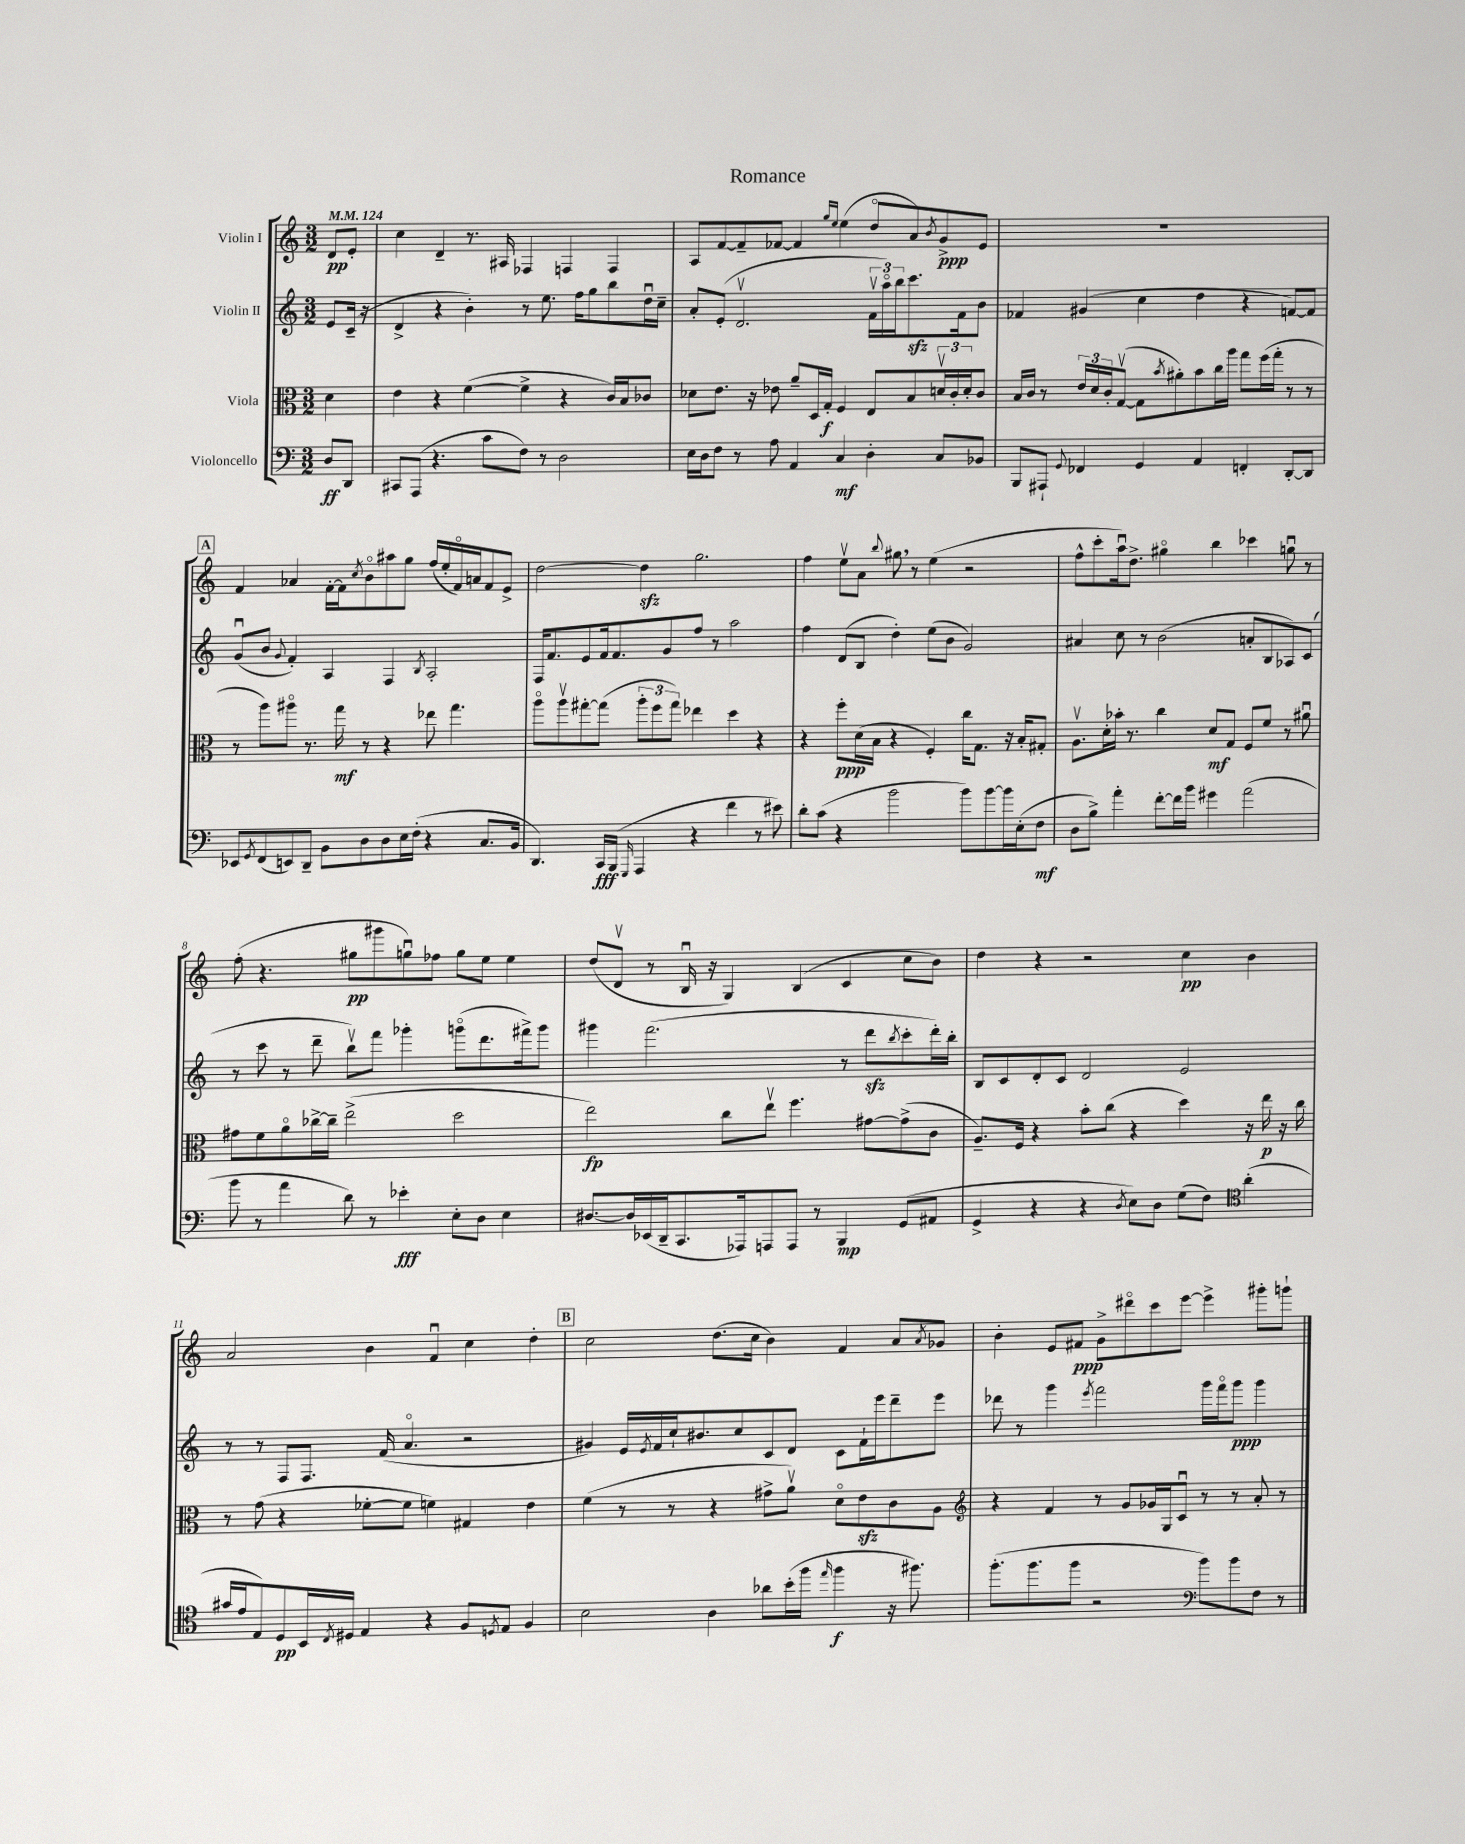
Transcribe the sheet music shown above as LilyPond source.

\header { title = "Romance" }
<<
\new StaffGroup <<
\new Staff = "s0" \with { instrumentName = "Violin I" } {
    \clef treble \key c \major \numericTimeSignature \time 3/2 \partial 4 \tempo 4 = 124
    d'8\pp e'8-. |
    c''4 d'4-- r8. ais16 fes4 f4 f4 |
    a8 f'8~ f'8-- fes'8~ fes'4 \grace { g''16 e''16 } e''4( d''8\flageolet a'8) \acciaccatura { b'8 } g'8->\ppp e'8 |
    R1. |
    \mark \markup { \box "A" } f'4 aes'4 f'16~-. f'16 \acciaccatura { c''8 } b'8\flageolet ais''8 g''8 f''16( e''16-. f'16\flageolet) a'16 f'8 e'8-> |
    d''2~ d''4\sfz g''2. |
    f''4 e''8\upbow a'8 \appoggiatura { b''8 } gis''8 \breathe r8 e''4( r2 |
    f''8-^ c'''8-. a''16\downbow) d''8.-> gis''4\flageolet b''4 ces'''4 g''8\downbow r8 |
    f''8-.( r4. gis''8\pp gis'''8 g''8\downbow) fes''8 g''8 e''8 e''4 |
    d''8( d'8\upbow r8 b16\downbow r16 g4) b4( c'4 c''8 b'8) |
    d''4 r4 r2 c''4\pp b'4 |
    a'2 b'4 f'4\downbow c''4 d''4-. |
    \mark \markup { \box "B" } c''2 d''8.( c''16 b'4) f'4 a'8 \acciaccatura { a'8 } ges'8 |
    b'4-. e'8 fis'8\ppp g'8-> dis'''8\flageolet c'''8 e'''8~ e'''4-> gis'''8-. g'''8-! \bar "|." |
}
\new Staff = "s1" \with { instrumentName = "Violin II" } {
    \clef treble \key c \major \numericTimeSignature \time 3/2 \partial 4
    e'8 c'16--( r16 |
    d'4-> r4 b'4-.) r8 e''8. f''16 g''8 b''8 d''16\downbow c''16-- |
    a'8-. e'8-.( d'2.\upbow \tuplet 3/2 { f'16\upbow a''16\flageolet) b''16 } c'''8.\sfz f'16 b'8 |
    fes'4 gis'4( c''4 d''4 r4 f'8~) f'8 |
    \mark \markup { \box "A" } g'8\downbow( b'8 \appoggiatura { g'8 } f'4-.) a4 f4 \acciaccatura { b8 } a2-. |
    f16 f'8. e'8 f'16 f'8. g'8 f''8 r8 a''2 |
    f''4 d'8( b8 d''4-.) e''8( b'8 g'2) |
    ais'4 c''8 r8 b'2( a'8-. b8 aes8) c'8( |
    r8 c'''8 r8 d'''8-- b''8\upbow) f'''8 ges'''4-. g'''8\flageolet( d'''8. fis'''16->) g'''8 |
    gis'''4 f'''2.( r8 d'''8\sfz \acciaccatura { b''8 } c'''8-. d'''16-.) b''16-. |
    b8 c'8 d'8-. c'8 d'2 e'2 |
    r8 r8 f8 f8. f'16( a'4.\flageolet r2 |
    \mark \markup { \box "B" } gis'4) e'16 \acciaccatura { e'8 } f'16 c''16-! bis'8. c''8 c'8 d'8 c'8 f'16-! e'''16 d'''8-- e'''8 |
    des'''8 r8 g'''4 \acciaccatura { e'''8 } f'''2 g'''16 f'''16\flageolet g'''8\ppp g'''4 \bar "|." |
}
\new Staff = "s2" \with { instrumentName = "Viola" } {
    \clef alto \key c \major \numericTimeSignature \time 3/2 \partial 4
    d'4 |
    e'4 r4 f'4~( f'4-> r4 c'16) b16 ces'8 |
    des'8 e'8. r16 ees'8 a'8-- d16 g16-.\f f4 e8 b8 \tuplet 3/2 { d'16\upbow c'16-. d'16-. } c'8 |
    b16 c'16 r8 \tuplet 3/2 { e'16 d'16 c'16-. } g8~\upbow( g8 \acciaccatura { b'8 } ais'8-.) b'8 c''16 a''16 g''8 f''16( g''16-. r8 r8 |
    \mark \markup { \box "A" } r8 a''8) ais''8\flageolet r8. g''16\mf r8 r4 ees''8 g''4. |
    a''8\flageolet a''8\upbow gis''8~-. gis''8( \tuplet 3/2 { a''8-. f''8 gis''8) } ees''4 d''4 r4 |
    r4 f''8-.\ppp d'16( b16 r4 f4-.) c''16 g8. r16 b16-. gis8-. |
    a8.\upbow d'16-. bes'16-. r8. c''4 d'8\mf g8 f8 f'8 r8 ais'8\downbow |
    gis'8 f'8 a'8\flageolet ces''16~-> ces''16-- e''2->( d''2 |
    e''2\fp) c''8 e''8\upbow f''4. gis'8~ gis'8->( c'8 |
    a8.--) f16 r4 b'8-. c''8( r4 d''4) r16 e''16\p r16 c''16 |
    r8 g'8( r4 fes'8~-. fes'8 f'4) gis4 e'4 |
    \mark \markup { \box "B" } f'4( r8 r8 r4 gis'8-> a'8\upbow) d'8\flageolet e'8\sfz c'8 a8 |
    \clef treble r4 f'4 r8 g'8 ges'16 g16 c'8\downbow r8 r8 a'8-. r8 \bar "|." |
}
\new Staff = "s3" \with { instrumentName = "Violoncello" } {
    \clef bass \key c \major \numericTimeSignature \time 3/2 \partial 4
    d8\ff d,8 |
    cis,8 a,,8( r4. c'8 f8) r8 d2 |
    e16 d16 f8 r8 a8 a,4 c4\mf d4-. c8 bes,8 |
    b,,8 ais,,8-! \appoggiatura { g,8 } fes,4 g,4 a,4 f,4-. d,8~-. d,8 |
    \mark \markup { \box "A" } ees,8 \acciaccatura { g,8 } f,8( e,8) d,8-- b,8 d8 d8 e16 f16-.( r4 c8. b,16 |
    d,4.) c,16\fff b,,16( \grace { g,,16 } a,,4 r4 f'4 r8 eis'8) |
    d'8-. c'8( r4 b'2 b'8) b'8~ b'16 e16-.( f8\mf |
    d8 b8->) a'4-. f'8~-. f'16 b'16 gis'4 a'2( |
    b'8 r8 a'4 d'8) r8 ees'4-.\fff e8-. d8 e4 |
    dis8.~ dis16 ees,16( d,16-- c,8. aes,,16) a,,8 a,,8 r8 b,,4\mp g,8( ais,8 |
    g,4-> r4 r4 \acciaccatura { d8 } e8) d8 g8( f8) \clef tenor a'4-.( |
    gis'16 e'16 e8) d8\pp b,16 \acciaccatura { c8 } dis16 e4 r4 f8 \acciaccatura { d8 } e8 f4 |
    \mark \markup { \box "B" } b2 a4 aes'8 b'16-.( f''16 \grace { e''16 } f''4\f r16 fis''8.) |
    f''8.-.( f''8. f''8 r2 \clef bass b'8) b'8 f8 r8 \bar "|." |
}
>>
>>
